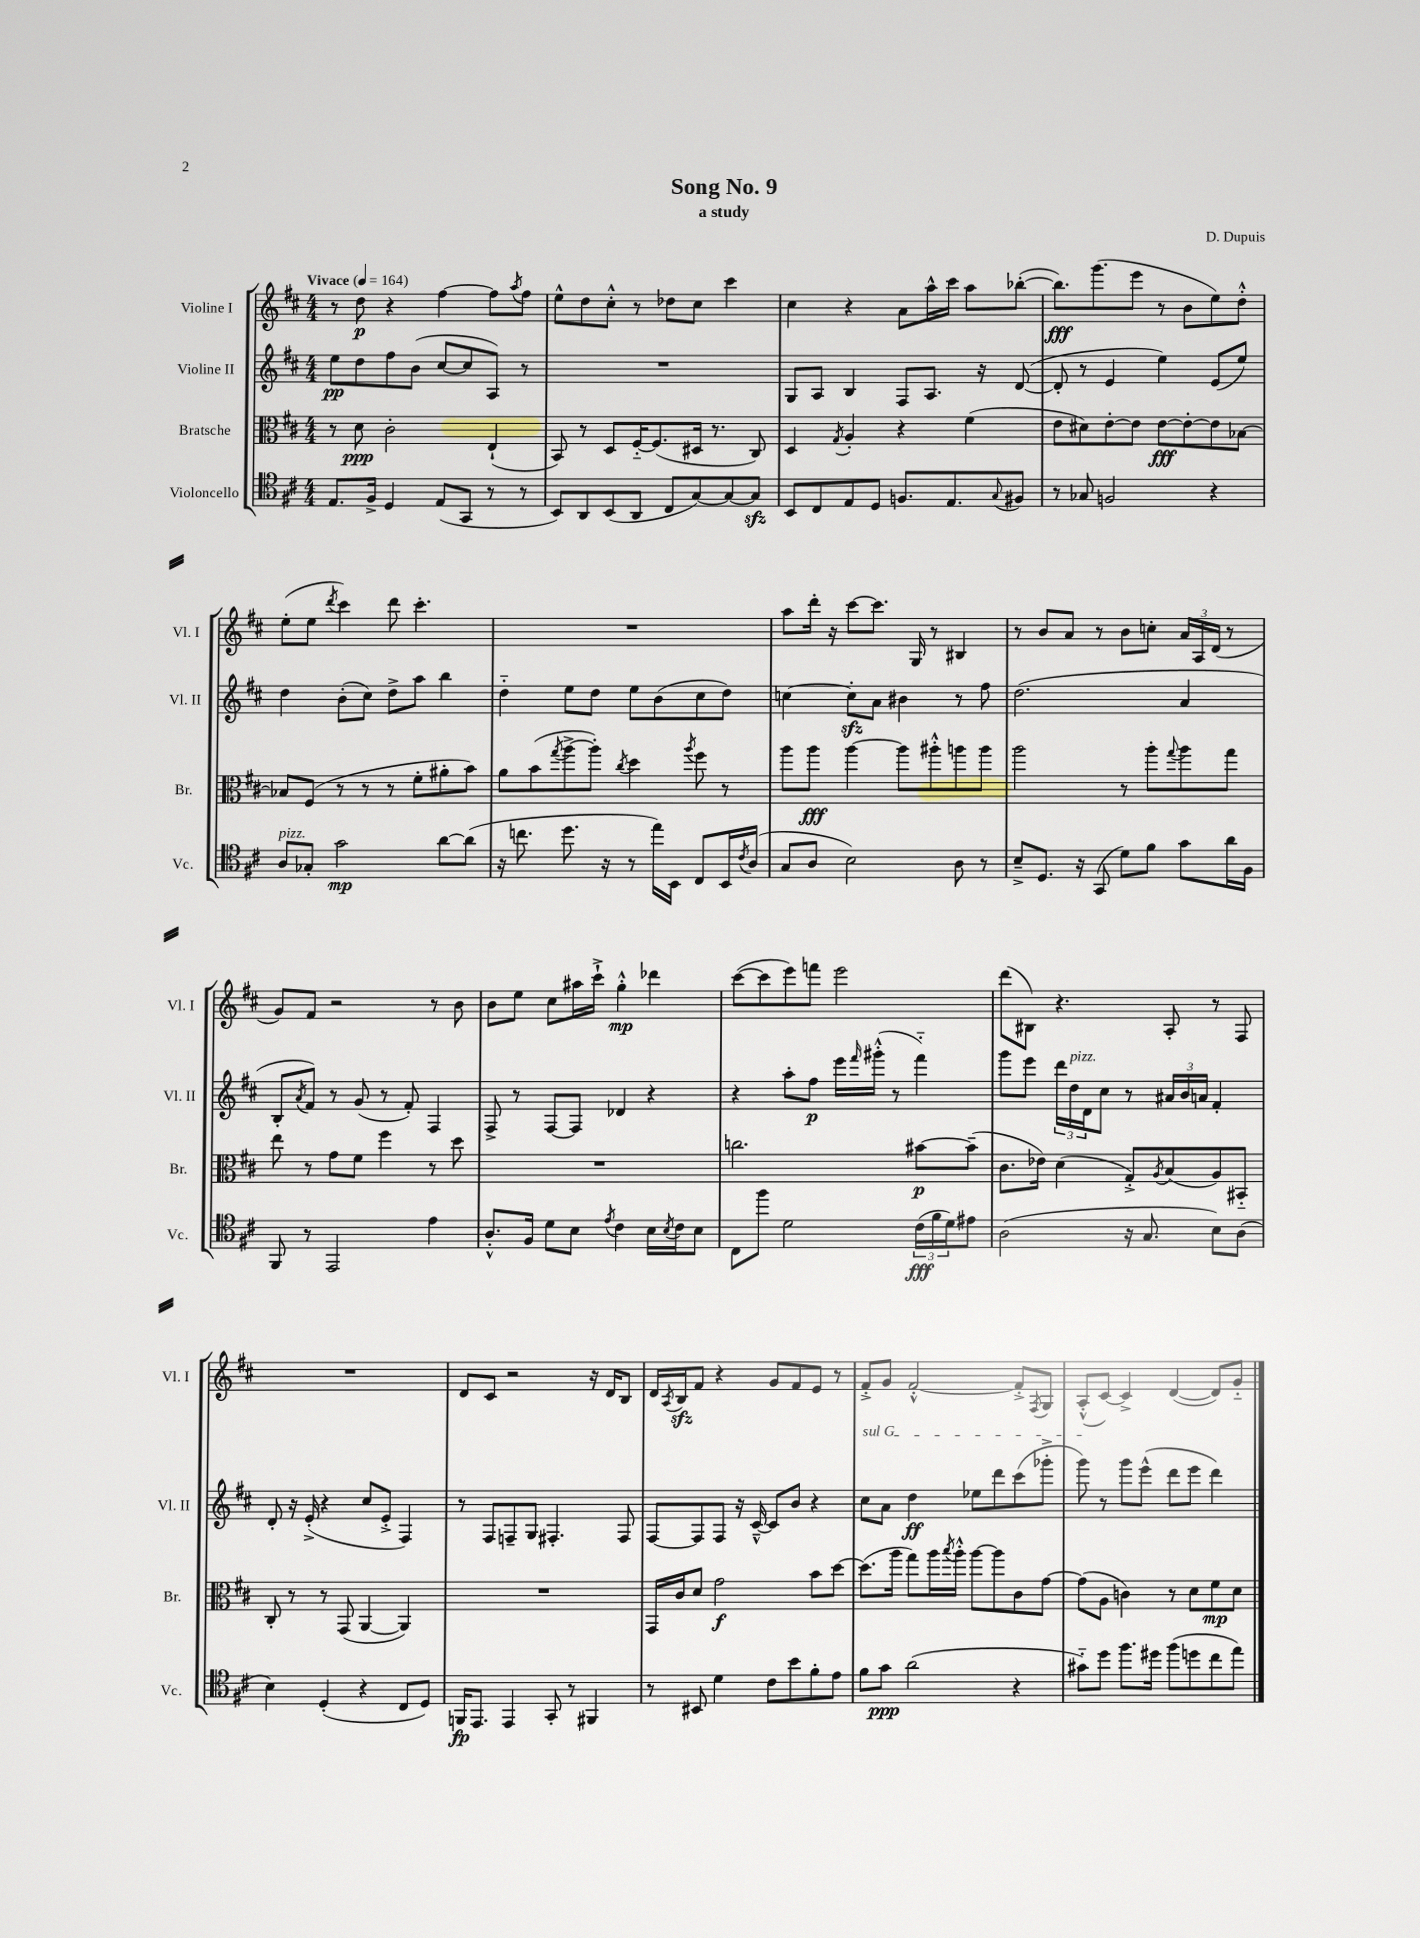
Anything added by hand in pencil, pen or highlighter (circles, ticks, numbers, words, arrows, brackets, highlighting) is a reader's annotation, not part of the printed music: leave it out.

**kern	**kern	**kern	**kern
*staff4	*staff3	*staff2	*staff1
*clefC4	*clefC3	*clefG2	*clefG2
*k[f#c#]	*k[f#c#]	*k[f#c#]	*k[f#c#]
*M4/4	*M4/4	*M4/4	*M4/4
*MM164	*MM164	*MM164	*MM164
8.E/L	8r	8ee\L	8r
.	8d\	8dd\	8dd\
16F#^/Jk	.	.	.
4D/	2c#'\	8ff#\	4r
.	.	(8b\J	.
(8E/L	.	[8cc#/L	[4ff#\
8GG/J	.	8cc#/]	.
8r	(4E`/	8A/J)	8ff#\]L
.	.	.	8qaa/
8r	.	8r	8ff#\J
=	=	=	=
8BB/L)	8BB/)	1r	8ee^^\L
8AA/	8r	.	8dd\
(8BB/	8D/L	.	8cc#'^^\J
8AA/J	[16F#'~/K	.	8r
.	(8.F#/]	.	.
8C#/L	.	.	8dd-\L
[8G/)	16D#/Jk	.	8cc#\J
.	8.r	.	.
8G/_	.	.	4ccc#\
8G/]J	8C#/)	.	.
=	=	=	=
8BB/L	4D/	8G/L	4cc#\
8C#/	.	8A/J	.
.	8qG/	.	.
8E/	4A'/	4B/	4r
8D/J	.	.	.
8.F/L	4r	8F#/L	8a\L
.	.	8.A/J	16aa^^\L
8.E/	.	.	16ccc#\JJ
.	(4f#\	.	8aa\L
.	.	16r	.
8qqG/	.	.	.
8F#/J	.	([8d/	([8bb-'\J
=	=	=	=
8r	8e\L	8d'/]	8.bb-\]L)
8G-/	8d#\)	8r	.
.	.	.	(8.ggg\
2F/	[8e'\	4e/	.
.	8e\]J	.	8eee\J
.	[8e\L	4ee\)	8r
.	8e'\_	.	8b\L
4r	8e\]	(8e/L	8ee\)
.	[8B-\J	8ee/J)	8dd'^^\J
=	=	=	=
8A/L	8B-/]L	4dd\	(8ee'\L
8G-'/J	(8F#/J	.	8ee\J
.	.	.	8qddd/
2g\	8r	(8b'\L	4ccc#\)
.	8r	8cc#\J)	.
.	8r	8dd^\L	8ddd\
.	8f#'\L	8aa\J	4.ccc#'\
[8a\L	8a#'\	4bb\	.
(8a\]J	8b\J)	.	.
=	=	=	=
16r	8a\L	4dd'~\	1r
8.cc\	.	.	.
.	(8b\	.	.
.	8qgg/	.	.
8.dd\	[8aa^\	8ee\L	.
.	8aa'\]J)	8dd\J	.
16r	.	.	.
.	8qcc#/	.	.
8r	4dd\	8ee\L	.
16ee\LL)	.	(8b\	.
16BB\JJ	.	.	.
.	8qaa/	.	.
8C#/L	8ff#\	8cc#\	.
16BB/L	8r	8dd\J)	.
8qc#/	.	.	.
(16A/JJ	.	.	.
=	=	=	=
8G/L	8aa\L	[4cc\	8aa\L
8A/J	8aa\J	.	16ddd'\Jk
.	.	.	16r
2B\)	[4aa\	8cc'\]L	[8ccc#\L
.	.	8a\J	8.ccc#\]J
.	8aa\]L	4b#\	.
.	.	.	16G/
.	8aa#'^^\	.	8r
8A\	8aa\	8r	4B#/
8r	8aa\J	8ff#\	.
=	=	=	=
8B~^/L	2aa\	(2.dd\	8r
8.D/J	.	.	8b/L
.	.	.	8a/J
16r	.	.	.
(8GG/	.	.	8r
8d\L)	8r	.	8b\L
8f#\J	8aa'\L	.	8cc'\J
.	8qqgg/	.	.
8g\L	8aa\	4a/	24a/LL
.	.	.	24A/
.	.	.	(24d/JJ
16a\L	8gg\J	.	8r
16F#\JJ	.	.	.
=	=	=	=
8FF#/	8ee\	8B'/L	8g/L)
.	.	8qa/	.
8r	8r	8f#/J)	8f#/J
2EE/	8g\L	8r	2r
.	8f#\J	(8g/	.
.	4ff#\	8r	.
.	.	8f#'/)	.
4e\	8r	4F#/	8r
.	8dd\	.	8b\
=	=	=	=
8.A'^^/L	1r	8F#^/	8b\L
.	.	8r	8ee\J
16F#/Jk	.	.	.
8d\L	.	[8F#/L	8cc#\L
8B\J	.	8F#/]J	16aa#\L
.	.	.	16ccc#`^\JJ
8qe/	.	.	.
4c#\	.	4d-/	4gg'^^\
16B\LL	.	4r	4ddd-\
8qB/	.	.	.
16c#\J	.	.	.
8B\J	.	.	.
=	=	=	=
8C#\L	2.cc\	4r	([8ccc#\L
8ff#\J	.	.	8ccc#\]
2d\	.	8aa'\L	8eee\)
.	.	8ff#\J	8fff\J
.	.	16eee\LL	2eee\
.	.	16qqfff#/	.
.	.	(16ggg#'^^\JJ	.
.	.	8r	.
(24c#\LL	[8b#\L	4fff#'~\)	.
24f#\	.	.	.
24d\J)	.	.	.
8e#\J	(8b#~\]J	.	.
=	=	=	=
(2A\	8.c#\L	8ggg\L	(8ddd\L
.	.	8eee\J	8B#\J)
.	16e-\Jk)	.	.
.	(4d\	24ddd\LL	4.r
.	.	24dd\	.
.	.	24d\J	.
.	.	8cc#\J	.
16r	8G'^/L)	8r	.
8.G/	.	.	.
.	8qA/	.	.
.	(8B/	24a#/LL	8A'/
.	.	24b/	.
.	.	24a/JJ	.
8B\L)	8A/)	4f#'/	8r
(8A\J	8BB#'~/J	.	8F#/
=	=	=	=
4B\)	8C#'/	8d'/	1r
.	8r	16r	.
.	.	(16e'^/	.
(4D'/	8r	4r	.
.	(8GG/	.	.
4r	[4AA/	8cc#/L	.
.	.	8e'^/J	.
8C#/L	4AA/])	4F#/)	.
8D/J)	.	.	.
=	=	=	=
16FF/LK	1r	8r	8d/L
8.EE/J	.	.	.
.	.	8F#/L	8c#/J
4EE/	.	8F~/	2r
.	.	8G/J	.
8GG'/	.	4.F#'/	.
8r	.	.	.
4FF#/	.	.	16r
.	.	.	16d/LK
.	.	8F#/	8B/J
=	=	=	=
8r	16GG/LL	[8F#/L	16d/LL
.	.	.	8qA/
.	16c#/J	.	16B/J
8BB#/	8d/J	8F#/]	8f#/J
4d\	2g\	8F#/J	4r
.	.	16r	.
.	.	[16c#~^^/	.
8c#\L	.	8c#/]L	8g/L
8b\	.	8b/J	8f#/
8f#'\	8b\L	4r	8e/J
8e\J	[8dd\J	.	8r
=	=	=	=
8f#\L	(8.dd\]L	8cc#\L	8f#'^/L
8g\J	.	8a\J	8g/J
.	16aa\Jk	.	.
(2a\	8gg\L)	4dd\	[2f#'^^/
.	16aa\L	.	.
.	8qbb/	.	.
.	16aa'^^\JJ	.	.
.	[8aa\L	8ee-\L	.
.	8aa\]	8ddd\	.
4r	8c#\	(8ccc#\	8f#'^/]L
.	.	.	8qF#/
.	[8g\J	8ggg-'^\J	8G/J
=	=	=	=
8g#'~\L)	(8g\]L	8ggg\)	(8A'^^/L
8dd\J	8A\J	8r	[8c#/J)
8.ff#\L	4c\)	8ggg\L	4c#^/]
.	.	(8eee^^\J	.
16dd#\Jk	.	.	.
(8ff#\L	8r	8ddd\L	([4d/
8dd\	8d\L	8eee\J	.
8cc#\	8f#\	4ddd\)	8d/]L)
8ee\J)	8d\J	.	8g'~/J
==	==	==	==
*-	*-	*-	*-
